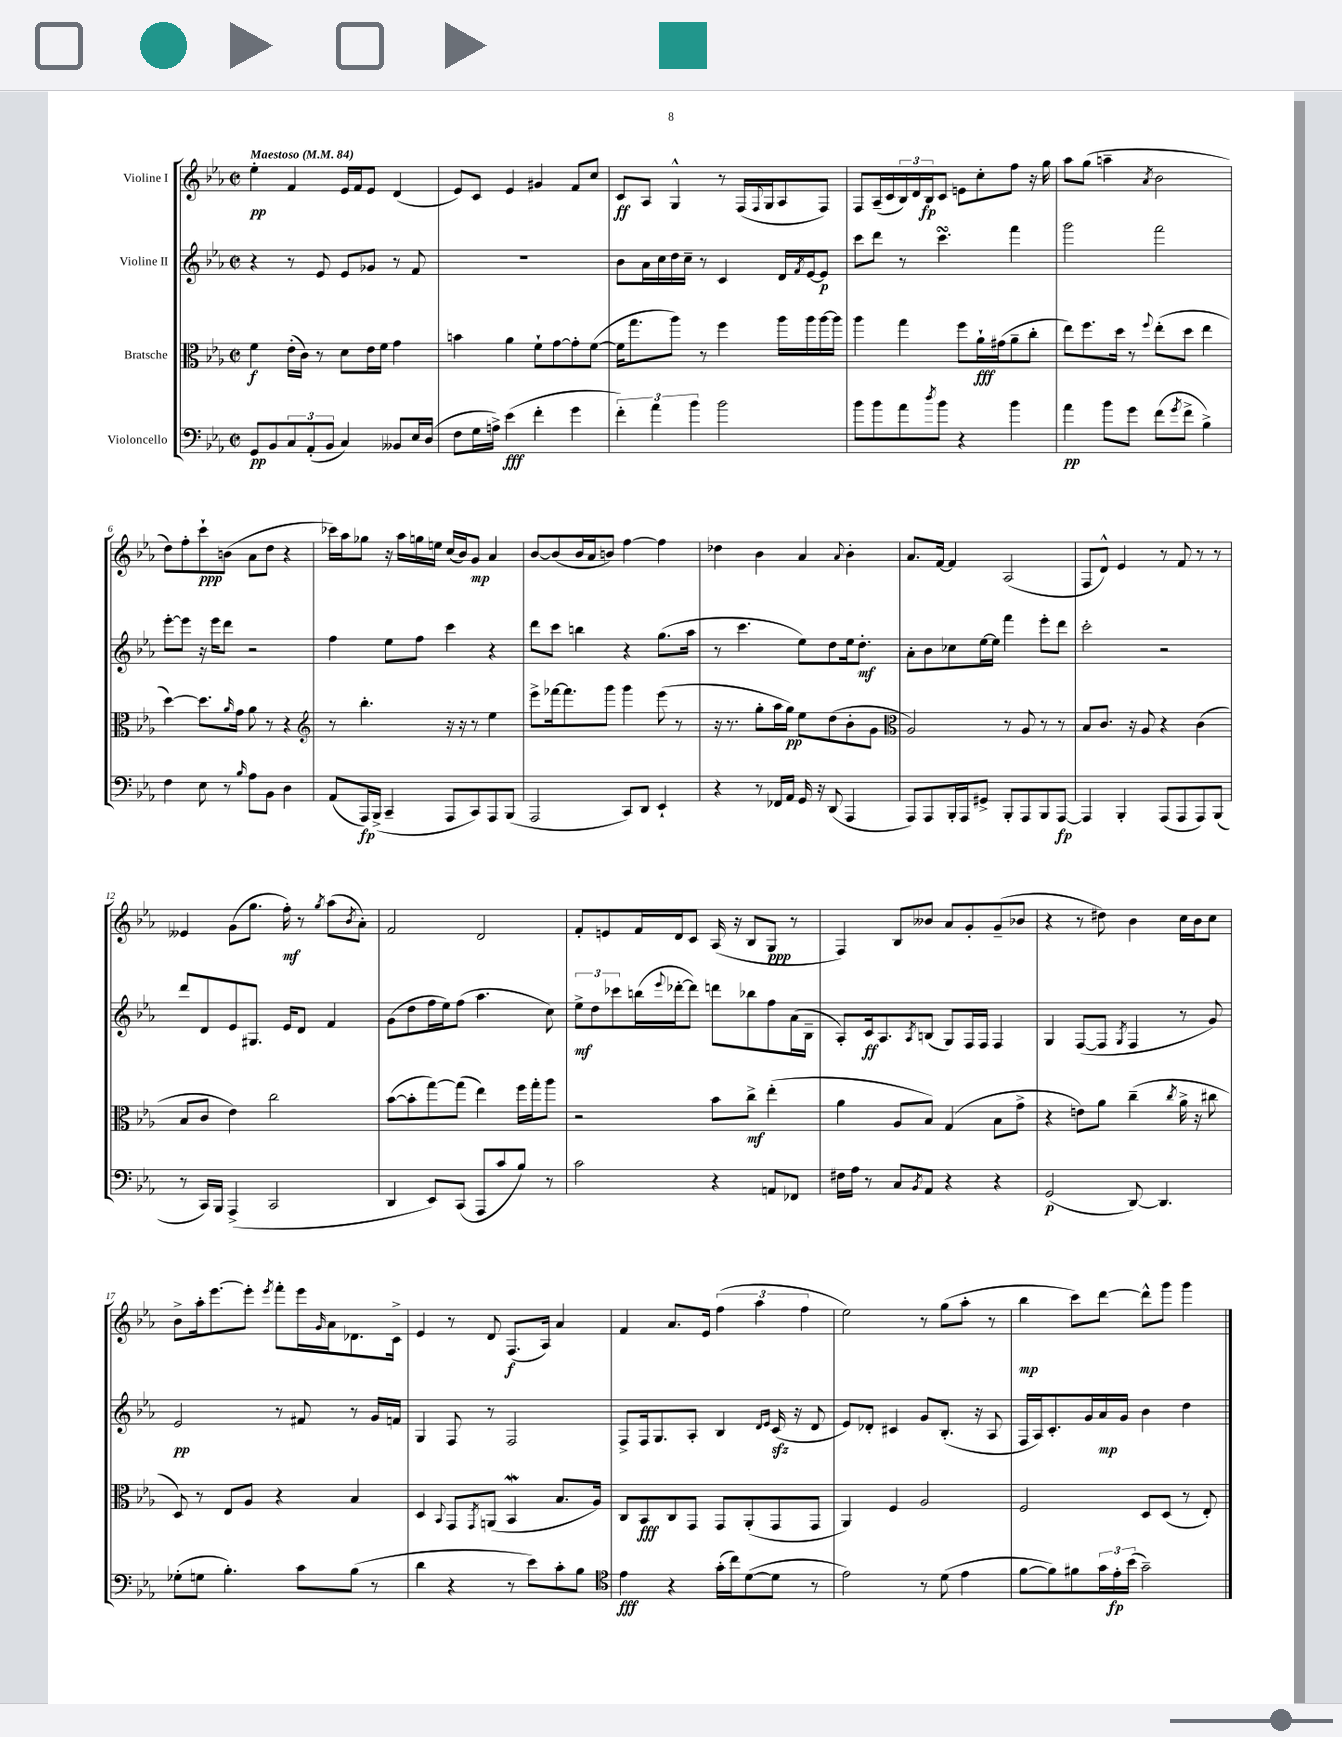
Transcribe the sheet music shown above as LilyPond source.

<<
\new StaffGroup <<
\new Staff = "s0" \with { instrumentName = "Violine I" } {
    \clef treble \key ees \major \defaultTimeSignature \time 2/2 \tempo "Maestoso" 4 = 84
    ees''4-.\pp f'4 ees'16 f'16 ees'8 d'4( |
    ees'8) c'8 ees'4 gis'4 f'8 c''8 |
    c'8\ff aes8 g4-^ r8 f16( \appoggiatura { f8 } g16 aes8 f8) |
    f8 aes16--( c'16 \tuplet 3/2 { bes16) d'16 bes16\fp } c'8 e'8 c''8-. f''8 r16 g''16 |
    aes''8 g''8( a''4-- \acciaccatura { aes'8 } bes'2 |
    d''8) f''8-. c'''8-!\ppp b'8( aes'8 d''8 r4 |
    ces'''16) aes''16 ges''8 r16 aes''16 g''16 e''16 c''16( bes'16) g'8\mp aes'4 |
    bes'8~ bes'8( bes'16 aes'16 b'8) f''4~ f''4 |
    des''4 bes'4 aes'4 \appoggiatura { aes'8 } bes'4-. |
    aes'8. f'16~ f'4 aes2( |
    f8 d'8-^) ees'4 r8 f'8 r8 r8 |
    eeses'4 g'8( g''8. f''16-.\mf) r8 \acciaccatura { g''8 } aes''8( \acciaccatura { bes'8 } aes'8-.) |
    f'2 d'2 |
    f'8-. e'8 f'16 d'16 c'8 aes16( r16 bes8 g8\ppp r8 |
    f4) bes8 beses'8 aes'8 g'8-. g'8--( bes'8 |
    r4 r8 dis''8) bes'4 c''16 bes'16 c''8 |
    bes'8-> aes''16-. ees'''8.~ ees'''8-. \acciaccatura { ees'''8 } f'''8-. ees'''16 \grace { g'16 } aes'16 des'8. c'16-> |
    ees'4 r8 d'8 f8.\f( aes16) aes'4 |
    f'4 aes'8. ees'16 \tuplet 3/2 { f''4( aes''4 f''4 } |
    ees''2) r8 g''8( aes''8-. r8 |
    bes''4\mp c'''8) d'''8~ d'''8-^ g'''8 g'''4 \bar "|." |
}
\new Staff = "s1" \with { instrumentName = "Violine II" } {
    \clef treble \key ees \major \defaultTimeSignature \time 2/2
    r4 r8 ees'8 ees'8 ges'8 r8 f'8 |
    R1 |
    bes'8 aes'16 c''16 d''16 c''16-- r8 c'4 d'16 \acciaccatura { f'8 } ees'16~ ees'8\p |
    c'''8 d'''8 r8 c'''4.\turn f'''4 |
    g'''2 f'''2 |
    ees'''8~-. ees'''8 r16 ees'''16 d'''8 r2 |
    f''4 ees''8 f''8 c'''4 r4 |
    d'''8 c'''8 b''4 r4 g''8.( aes''16 |
    r8 c'''4. ees''8) d''8 ees''16 d''8.-.\mf |
    aes'8-. bes'8 ces''8 ees''16~ ees''16 f'''4 ees'''8-. d'''8 |
    c'''2-. r2 |
    d'''8 d'8 ees'8 gis8. ees'16 d'8 f'4 |
    g'8( d''8 f''16 ees''16) f''8( aes''4. c''8) |
    \tuplet 3/2 { ees''8->\mf d''8 ces'''8 } b''16( \appoggiatura { ees'''8 } des'''16~-. des'''8) d'''8 bes''8 f''8 aes'16( bes16-- |
    aes8-.) c'16\ff aes8. \acciaccatura { aes8 } b8( g8) f16 f16 f4 |
    g4 f8~( f8 \acciaccatura { g8 } f4 r8 g'8) |
    ees'2\pp r8 fis'8 r8 g'16 f'16 |
    g4 f8 r8 f2 |
    f8-> f16 g8. aes8-. bes4 \grace { d'16 ees'16 } c'16\sfz( r16 d'8 |
    ees'8) des'8-. cis'4 g'8 bes8.-.( r16 aes8 |
    f16 aes16) c'8.-. g'16 aes'16\mp g'16 bes'4 d''4 \bar "|." |
}
\new Staff = "s2" \with { instrumentName = "Bratsche" } {
    \clef alto \key ees \major \defaultTimeSignature \time 2/2
    f'4\f ees'16-.( c'16) r8 d'8 ees'16 f'16 g'4 |
    b'4 aes'4 f'8-! g'8~ g'8-. f'8~( |
    f'16 g''8. aes''8) r8 f''4 aes''16 aes''16 aes''16~ aes''16 |
    aes''4 g''4 f''8 aes'16-!\fff gis'16( aes'8-- c''8-. |
    ees''8) f''8. d''16 r8 \appoggiatura { f''8 } ees''8-.( d''8 ees''4 |
    d''4~) d''8. \grace { aes'16 } g'16 aes'8 r8 r4 |
    \clef treble r8 bes''4.-. r16 r16 r8 ees''4 |
    ees'''8-> fes'''16~ fes'''8. g'''8 g'''4 ees'''8( r8 |
    r16 r8. g''8-. aes''16 g''16\pp) ees''8 d''8( bes'8-. g'8 |
    \clef alto aes2) r8 aes8 r8 r8 |
    bes8 c'8. r16 aes8 r4 c'4( |
    bes8 c'8 ees'4) c''2 |
    bes'8~( bes'8-. g''8~) g''8( ees''4) f''16 g''16-. aes''8 |
    r2 bes'8 c''8->\mf ees''4-.( |
    aes'4 aes8 bes8) g4( bes8 g'8-> |
    r4 e'8) aes'8 c''4--( \acciaccatura { c''8 } aes'16-> r16 cis''8 |
    d8) r8 ees8 aes8 r4 bes4 |
    d4 \appoggiatura { bes,8 } g,8 \acciaccatura { g,8 } a,8( bes,4\mordent bes8. aes16) |
    c8 bes,8\fff c8 g,8 g,8 aes,8-.( g,8 g,8 |
    aes,4) f4 aes2 |
    f2 d8 d8( r8 ees8-.) \bar "|." |
}
\new Staff = "s3" \with { instrumentName = "Violoncello" } {
    \clef bass \key ees \major \defaultTimeSignature \time 2/2
    g,8\pp bes,8 \tuplet 3/2 { c8 aes,8-.( bes,8 } c4) beses,8 ees16 d16( |
    f8 g16 a16->) ees'4\fff( f'4-. g'4 |
    \tuplet 3/2 { f'4-.) aes'4 bes'4 } bes'2 |
    bes'8 bes'8 aes'8 \acciaccatura { d''8 } bes'8 r4 bes'4 |
    aes'4\pp bes'8 g'8 f'8( \acciaccatura { g'8 } f'8-> bes4->) |
    f4 ees8 r8 \grace { bes16 } aes8 bes,8 d4 |
    aes,8( aes,,16\fp) bes,,16->( c,4-- aes,,8 c,8) aes,,8 bes,,8( |
    aes,,2 c,8) d,8 ees,4-! |
    r4 r8 fes,16 aes,16 g,16 r16 d,8( aes,,4 |
    aes,,8) aes,,8 bes,,16-. aes,,16 gis,8-> bes,,8-. aes,,8 bes,,8 aes,,8~\fp |
    aes,,4 bes,,4-. aes,,8( aes,,8 aes,,8) bes,,8( |
    r8 c,16) bes,,16 aes,,4->( c,2 |
    d,4 ees,8) c,8( aes,,8 c'8 bes8) r8 |
    c'2 r4 a,8 fes,8 |
    fis16 aes16 r8 c8 \acciaccatura { bes,8 } aes,8 r4 r4 |
    g,2\p( d,8~) d,4. |
    ges8-.( g8 bes4.-.) c'8 bes8( r8 |
    d'4 r4 r8 ees'8) c'8-. bes8 |
    \clef tenor ees'4\fff r4 g'16-.( c''16) d'8~( d'8 r8 |
    ees'2) r8 d'8( ees'4 |
    f'8~ f'8) fis'8 \tuplet 3/2 { g'16 ees'16-.\fp bes'16( } g'2--) \bar "|." |
}
>>
>>
